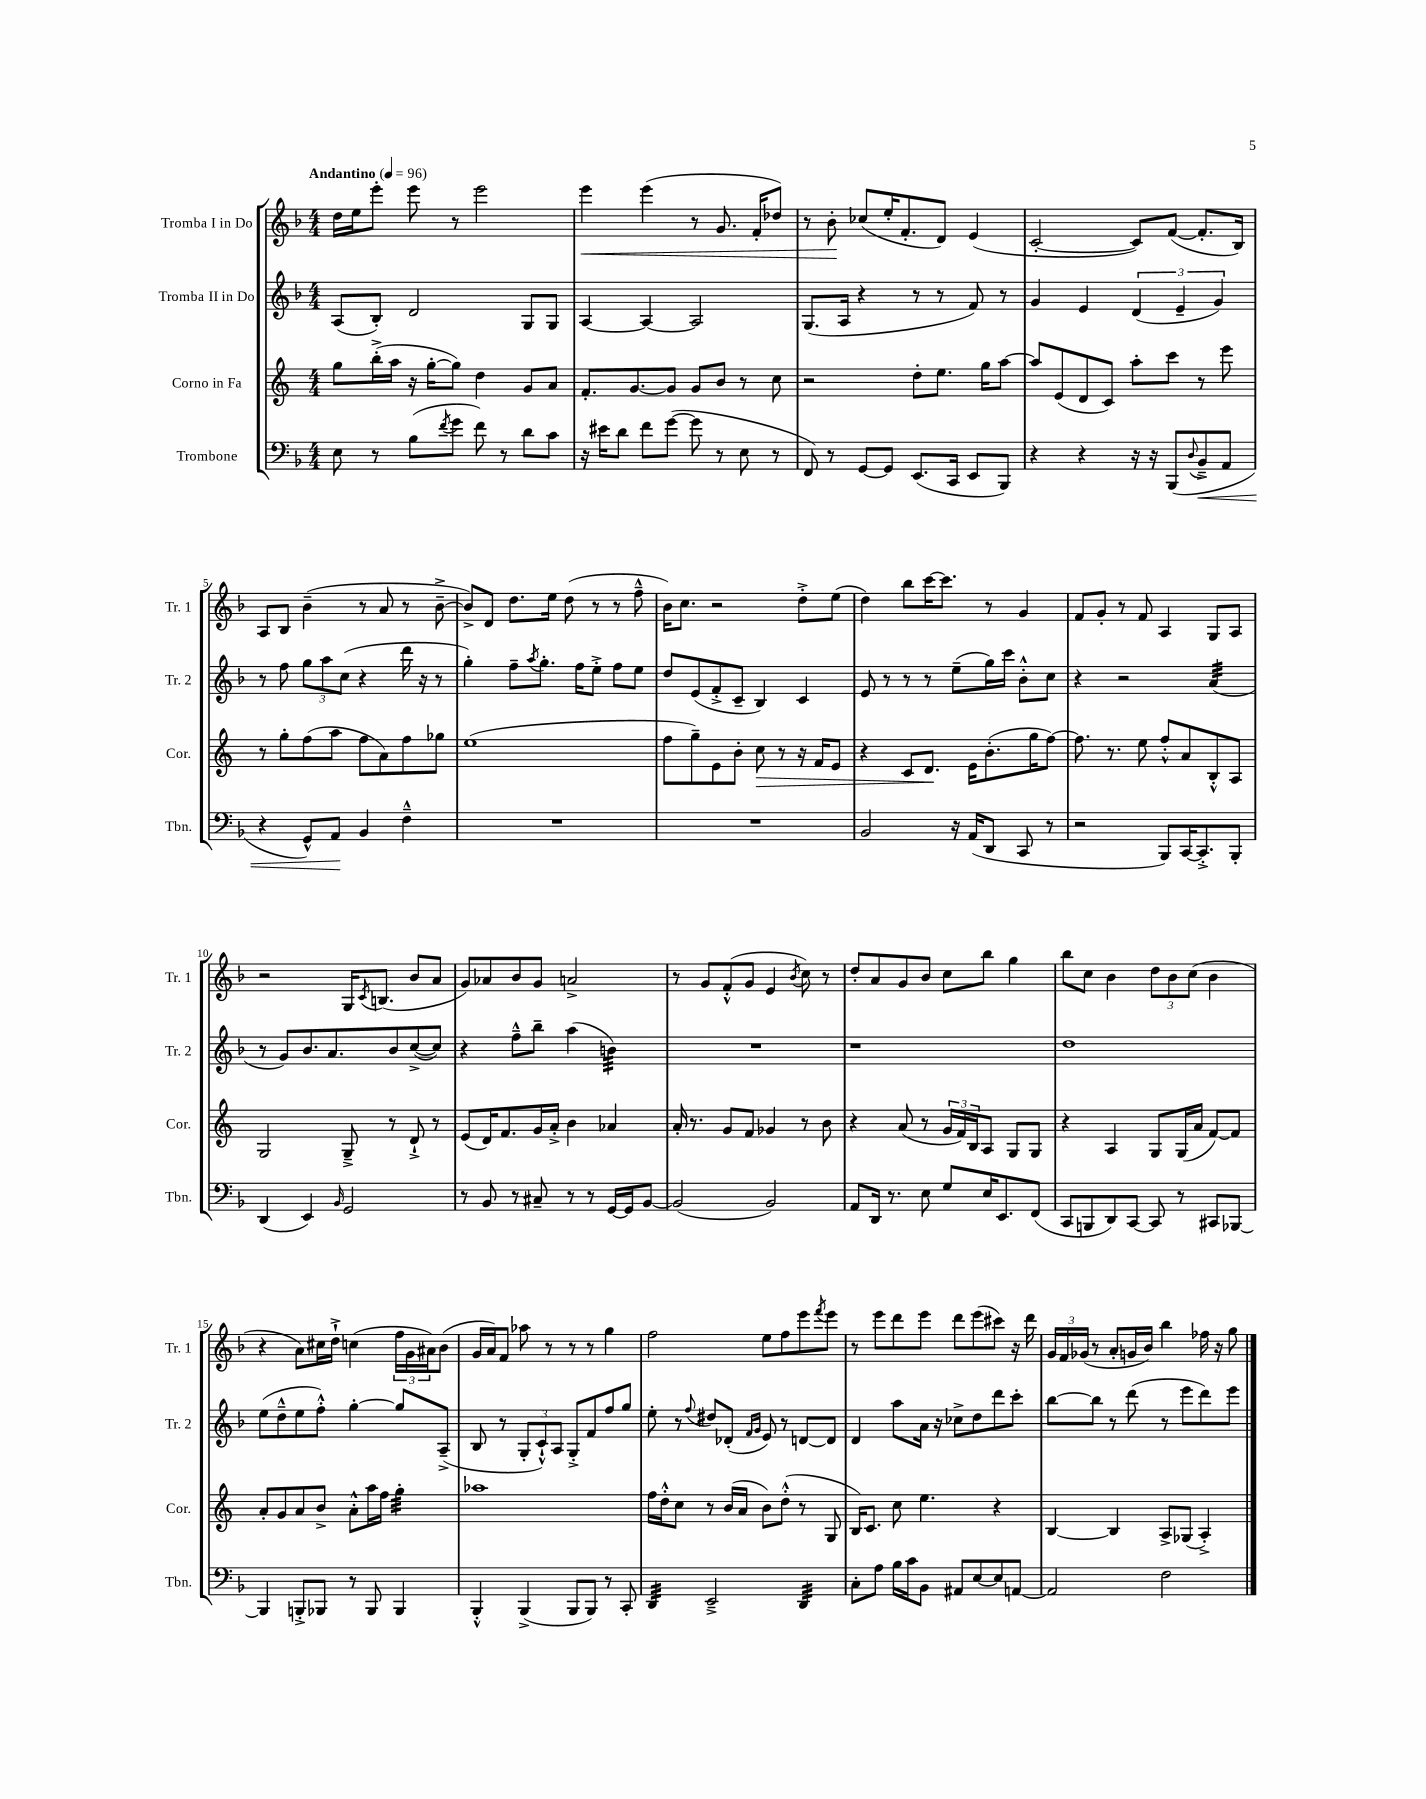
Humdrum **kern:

**kern	**kern	**kern	**kern
*staff4	*staff3	*staff2	*staff1
*clefF4	*clefG2	*clefG2	*clefG2
*k[b-]	*k[]	*k[b-]	*k[b-]
*M4/4	*M4/4	*M4/4	*M4/4
*MM96	*MM96	*MM96	*MM96
8E	8gg	(8A	16dd
.	.	.	16ee
8r	(16bb'^	8B-')	8eee'
.	16aa	.	.
(8B-	16r	2d	8eee
.	[16gg'	.	.
8qf	.	.	.
8g	8gg])	.	8r
8f)	4dd	.	2eee
8r	.	.	.
8d	8g	8G	.
8c	8a	8G	.
=	=	=	=
16r	8.f'	[4A	4eee
16e#	.	.	.
8d	.	.	.
.	[8.g	.	.
8f	.	4A_	(4eee
([8g	8g]	.	.
8g]	8g	2A]	8r
8r	8b	.	8.g
8E	8r	.	.
.	.	.	16f'
8r	8cc	.	8dd-)
=	=	=	=
8FF)	2r	(8.G	8r
8r	.	.	8b-'
.	.	16A	.
[8GG	.	4r	(8cc-
8GG]	.	.	16ee'
.	.	.	8.f'
(8.EE	8dd'	8r	.
.	8.ee	8r	8d)
16CC	.	.	.
8EE	.	8f)	(4e
.	16gg	.	.
8BBB-)	[8aa	8r	.
=	=	=	=
4r	8aa]	4g	[2c'
.	(8e	.	.
4r	8d	4e	.
.	8c)	.	.
16r	8aa'	(6d	8c])
16r	.	.	.
(8BBB-	8ccc	.	([8f
.	.	6e~	.
8qqD	.	.	.
8BB-~^	8r	.	8.f']
.	.	6g)	.
8AA	8eee	.	.
.	.	.	16B-)
=	=	=	=
4r	8r	8r	8A
.	8gg'	8ff	8B-
8GG^^)	(8ff	12gg	(4b-~
.	.	12aa	.
8AA	8aa	.	.
.	.	(12cc	.
4BB-	8ff	4r	8r
.	8a)	.	8a
4F~^^	8ff	16ddd	8r
.	.	16r	.
.	8gg-	8r	[8b-~^
=	=	=	=
1r	(1ee	4gg')	8b-^])
.	.	.	8d
.	.	8ff~	8.dd
.	.	8qaa	.
.	.	8.gg'	.
.	.	.	16ee
.	.	.	(8dd
.	.	16ff	.
.	.	8ee'^	8r
.	.	8ff	8r
.	.	8ee	8ff~^^
=	=	=	=
1r	8ff	8dd	16b-)
.	.	.	8.cc
.	8gg~)	(8e	.
.	8e	8f'^	2r
.	8b'	8c~	.
.	8cc	4B-)	.
.	8r	.	.
.	16r	4c	8dd'^
.	16f	.	.
.	8e	.	(8ee
=	=	=	=
2BB-	4r	8e	4dd)
.	.	8r	.
.	8c	8r	8bb-
.	8.d	8r	[16ccc
.	.	.	8.ccc]
16r	.	(8ee~	.
(16AA	16e	.	.
8DD	(8.b'	16gg)	8r
.	.	16ccc	.
8CC	.	8b-'^^	4g
.	16gg	.	.
8r	[8ff)	8cc	.
=	=	=	=
2r	8.ff]	4r	8f
.	.	.	8g'
.	8.r	.	.
.	.	2r	8r
.	8ee	.	8f
8BBB-)	8ff'^^	.	4A
[16CC	8a	.	.
8.CC'^]	.	.	.
.	8B'^^	(4a	8G
8BBB-'	8A	.	8A
=	=	=	=
(4DD	2G	8r	2r
.	.	8g)	.
4EE)	.	8.b-	.
.	.	8.a	.
16qqBB-	.	.	.
2GG	8G~^	.	16G
.	.	.	8qc
.	.	.	(8.B
.	8r	8b-	.
.	8d`^	([8cc^	8b-
.	8r	8cc])	8a
=	=	=	=
8r	(8e	4r	8g)
8BB-	16d)	.	8a-
.	8.f	.	.
8r	.	8ff~^^	8b-
8C#~	16g	8bb-~	8g
.	16a'^	.	.
8r	4b	(4aa	2a^
8r	.	.	.
[16GG	4a-	4b)	.
16GG]	.	.	.
[8BB-	.	.	.
=	=	=	=
(2BB-]	16a'	1r	8r
.	8.r	.	.
.	.	.	8g
.	8g	.	(8f'^^
.	8f	.	8g
2BB-)	4g-	.	4e
.	.	.	8qb-
.	8r	.	8cc)
.	8b	.	8r
=	=	=	=
8AA	4r	1r	8dd'
16DD	.	.	8a
8.r	.	.	.
.	(8a	.	8g
8E	8r	.	8b-
8G	24g	.	8cc
.	24f)	.	.
.	24B	.	.
16E	8A	.	8bb-
8.EE	.	.	.
.	8G	.	4gg
(8FF	8G	.	.
=	=	=	=
8CC	4r	1dd	8bb-
8BBB	.	.	8cc
8DD)	4A	.	4b-
[8CC	.	.	.
8CC]	8G	.	12dd
.	.	.	12b-
8r	(16G	.	.
.	.	.	(12cc
.	16a	.	.
8CC#	[8f)	.	4b-
[8BBB-	8f]	.	.
=	=	=	=
4BBB-]	8a'	(8ee	4r
.	8g	8dd~^^	.
8BBB'^	8a	8ee	8a)
8BBB-	8b^	8ff'^^)	16cc#
.	.	.	16dd`^
8r	8a'^^	[4gg'	(4cc
8BBB-	16aa	.	.
.	16ff	.	.
4BBB-	4gg'	8gg]	24ff
.	.	.	24g
.	.	.	24a#)
.	.	(8A~^	(8b-
=	=	=	=
4BBB-'^^	1aa-	8B-	16g
.	.	.	16a)
.	.	8r	8f
(4BBB-^	.	12G'	8aa-
.	.	12c`^^)	.
.	.	.	8r
.	.	12A	.
8BBB-	.	8G'^	8r
8BBB-)	.	8f	8r
8r	.	8ff	4gg
8CC'	.	8gg	.
=	=	=	=
4DD	16ff	8ee'	2ff
.	16dd'^^	.	.
.	8cc	8r	.
.	.	8qqff	.
2EE~^	8r	8dd#	.
.	(16b	(8d-'	.
.	16a	.	.
.	.	16qqf	.
.	.	16qqg	.
.	8b)	8e)	8ee
.	(8dd'^^	8r	8ff
4DD	8r	[8d	8eee
.	.	.	8qfff
.	8G	8d]	8eee
=	=	=	=
8C'	16B)	4d	8r
.	8.c	.	.
8A	.	.	8eee
16B-	8cc	8aa	8ddd
16c	.	.	.
8BB-	4.ee	16a	8eee
.	.	16r	.
8AA#	.	8cc-^	8ddd
[8E	.	8dd	(8eee
8E]	4r	8ddd	8ccc#)
[8AA	.	8ccc'	16r
.	.	.	16ddd
=	=	=	=
2AA]	[4B	[8bb-	24g
.	.	.	24f
.	.	.	(24g-
.	.	8bb-]	8r
.	4B]	8r	8a'
.	.	(8ddd	16g
.	.	.	16b-)
2F	8A^	8r	4bb-
.	(8G-	8eee	.
.	4A'^)	8ddd)	16ff-
.	.	.	16r
.	.	8eee	8gg
==	==	==	==
*-	*-	*-	*-
